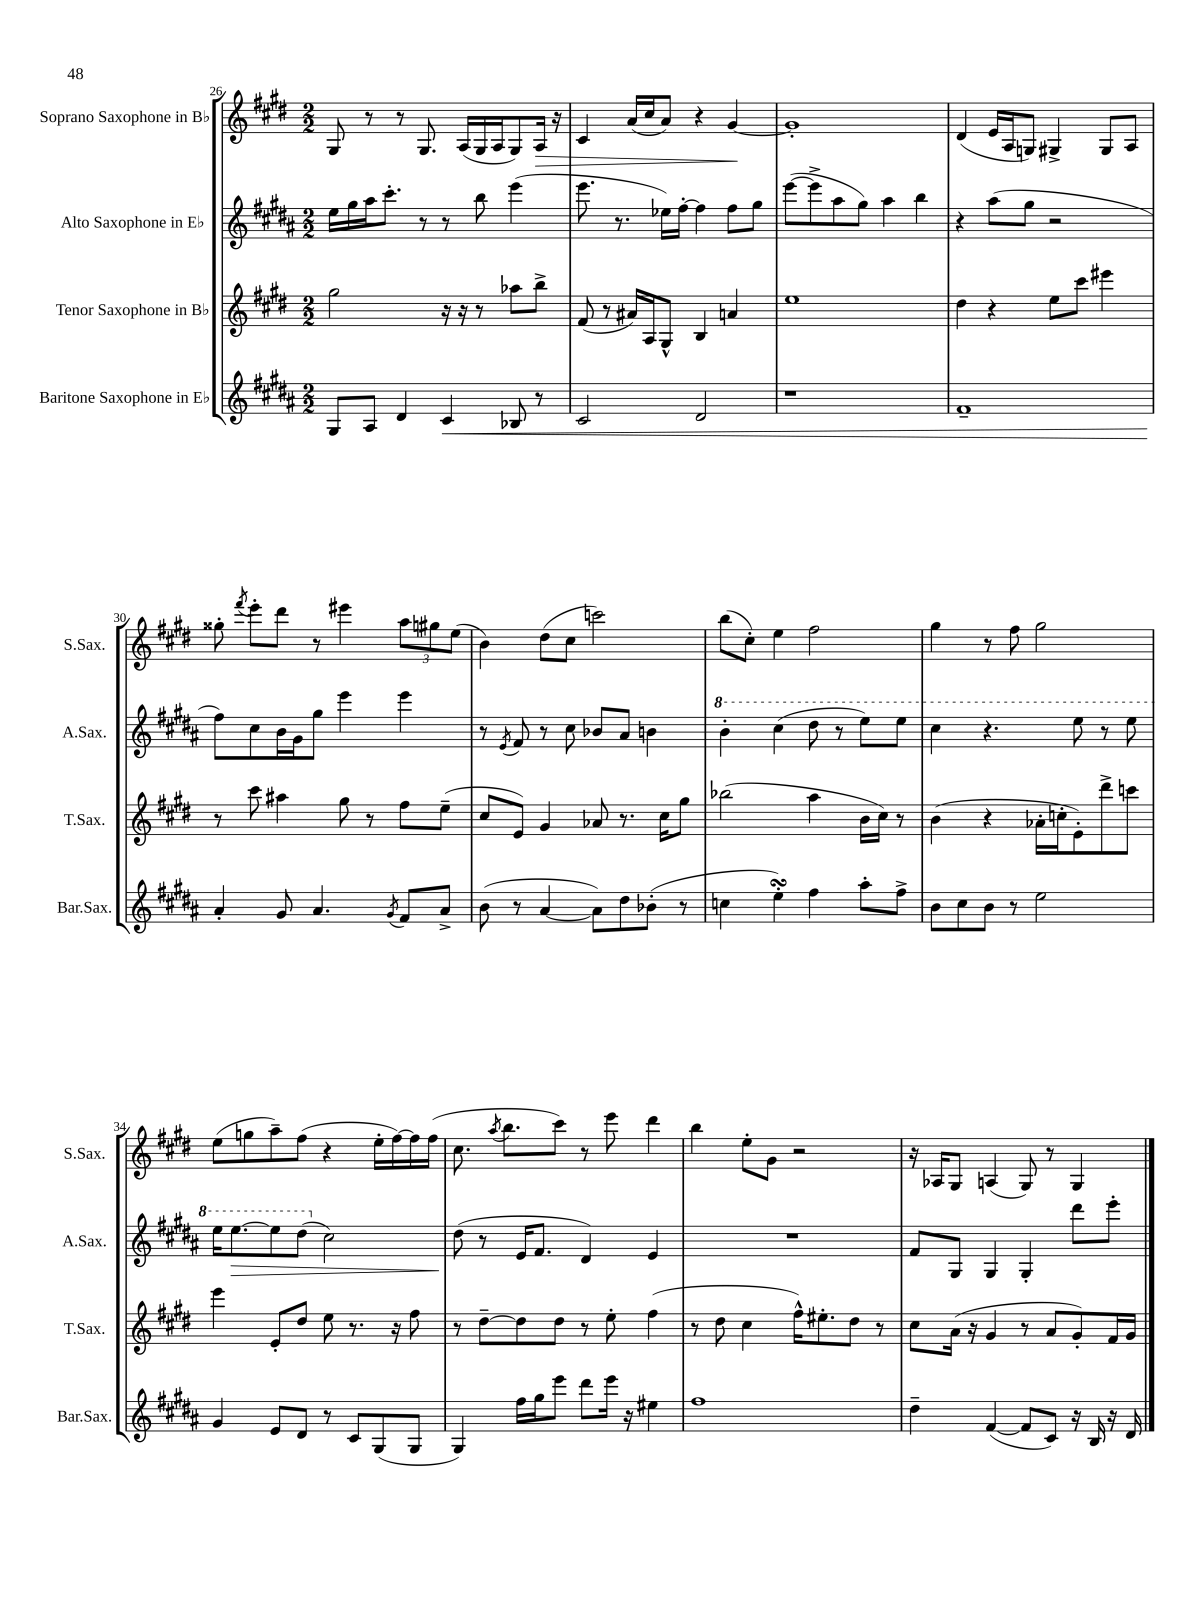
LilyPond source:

<<
\new StaffGroup <<
\new Staff = "s0" \with { instrumentName = "Soprano Saxophone in Bb" shortInstrumentName = "S.Sax." } {
    \clef treble \key e \major \numericTimeSignature \time 2/2
    \autoBeamOff gis8 r8 r8 gis8. a16[( gis16 a16 gis8) a16]\> r16 |
    cis'4 a'16[( cis''16 a'8]) r4 gis'4~\! |
    gis'1-. |
    dis'4( e'16[ a16 g8]) gis4-> gis8[ a8] |
    gisis''8-. \acciaccatura { fis'''8 } e'''8[-. dis'''8] r8 eis'''4 \tuplet 3/2 { a''8[ gis''8 e''8]( } |
    b'4) dis''8[( cis''8] c'''2) |
    b''8[( cis''8]-.) e''4 fis''2 |
    gis''4 r8 fis''8 gis''2 |
    e''8[( g''8 a''8--) fis''8]( r4 e''16[-. fis''16~) fis''16 fis''16]( |
    cis''8. \acciaccatura { a''8 } b''8.[ cis'''8]) r8 e'''8 dis'''4 |
    b''4 e''8[-. gis'8] r2 |
    r16 aes16[ gis8] a4( gis8) r8 gis4 \bar "|." |
}
\new Staff = "s1" \with { instrumentName = "Alto Saxophone in Eb" shortInstrumentName = "A.Sax." } {
    \clef treble \key b \major \numericTimeSignature \time 2/2
    \autoBeamOff e''16[ gis''16 ais''16 cis'''8.]-. r8 r8 b''8 e'''4( |
    e'''8. r8. ees''16[) fis''16]~-. fis''4 fis''8[ gis''8] |
    e'''8[~( e'''8-> ais''8 gis''8]) ais''4 b''4 |
    r4 ais''8[( gis''8] r2 |
    fis''8[) cis''8 b'16 gis'16 gis''8] e'''4 e'''4 |
    r8 \acciaccatura { e'8 } fis'8 r8 cis''8 bes'8[ ais'8] b'4 |
    \ottava #1 b''4-. cis'''4( dis'''8 r8 e'''8[) e'''8] |
    cis'''4 r4. e'''8 r8 e'''8 |
    e'''16[ e'''8.~\> e'''8 dis'''8]( \ottava #0 cis''2) |
    dis''8\!( r8 e'16[ fis'8.] dis'4) e'4 |
    R1 |
    fis'8[ gis8] gis4 gis4-. dis'''8[ e'''8]-. \bar "|." |
}
\new Staff = "s2" \with { instrumentName = "Tenor Saxophone in Bb" shortInstrumentName = "T.Sax." } {
    \clef treble \key e \major \numericTimeSignature \time 2/2
    \autoBeamOff gis''2 r16 r16 r8 aes''8[ b''8]-> |
    fis'8( r8 ais'16[) a16 gis8]-^ b4 a'4 |
    e''1 |
    dis''4 r4 e''8[ cis'''8] eis'''4 |
    r8 cis'''8 ais''4 gis''8 r8 fis''8[ e''8]--( |
    cis''8[ e'8]) gis'4 aes'8 r8. cis''16[ gis''8] |
    bes''2( a''4 b'16[ cis''16]) r8 |
    b'4( r4 aes'16[-. c''16-. e'8-.) dis'''8-> c'''8] |
    e'''4 e'8[-. dis''8] e''8 r8. r16 fis''8 |
    r8 dis''8[~-- dis''8 dis''8] r8 e''8-. fis''4( |
    r8 dis''8 cis''4 fis''16[-^) eis''8.-. dis''8] r8 |
    cis''8[ a'16]( r16 gis'4 r8 a'8[ gis'8-.) fis'16 gis'16] \bar "|." |
}
\new Staff = "s3" \with { instrumentName = "Baritone Saxophone in Eb" shortInstrumentName = "Bar.Sax." } {
    \clef treble \key b \major \numericTimeSignature \time 2/2
    \autoBeamOff gis8[ ais8] dis'4 cis'4\< bes8 r8 |
    cis'2 dis'2 |
    r1 |
    fis'1-- |
    ais'4-.\! gis'8 ais'4. \acciaccatura { gis'8 } fis'8[ ais'8]-> |
    b'8( r8 ais'4~ ais'8[) dis''8 bes'8]-.( r8 |
    c''4 e''4-.\turn) fis''4 ais''8[-. fis''8]-> |
    b'8[ cis''8 b'8] r8 e''2 |
    gis'4 e'8[ dis'8] r8 cis'8[ gis8( gis8] |
    gis4) fis''16[ gis''16 e'''8] dis'''8[ e'''16] r16 eis''4 |
    fis''1 |
    dis''4-- fis'4~( fis'8[ cis'8]) r16 b16 r16 dis'16 \bar "|." |
}
>>
>>
\layout { \context { \Score currentBarNumber = #26 } }
